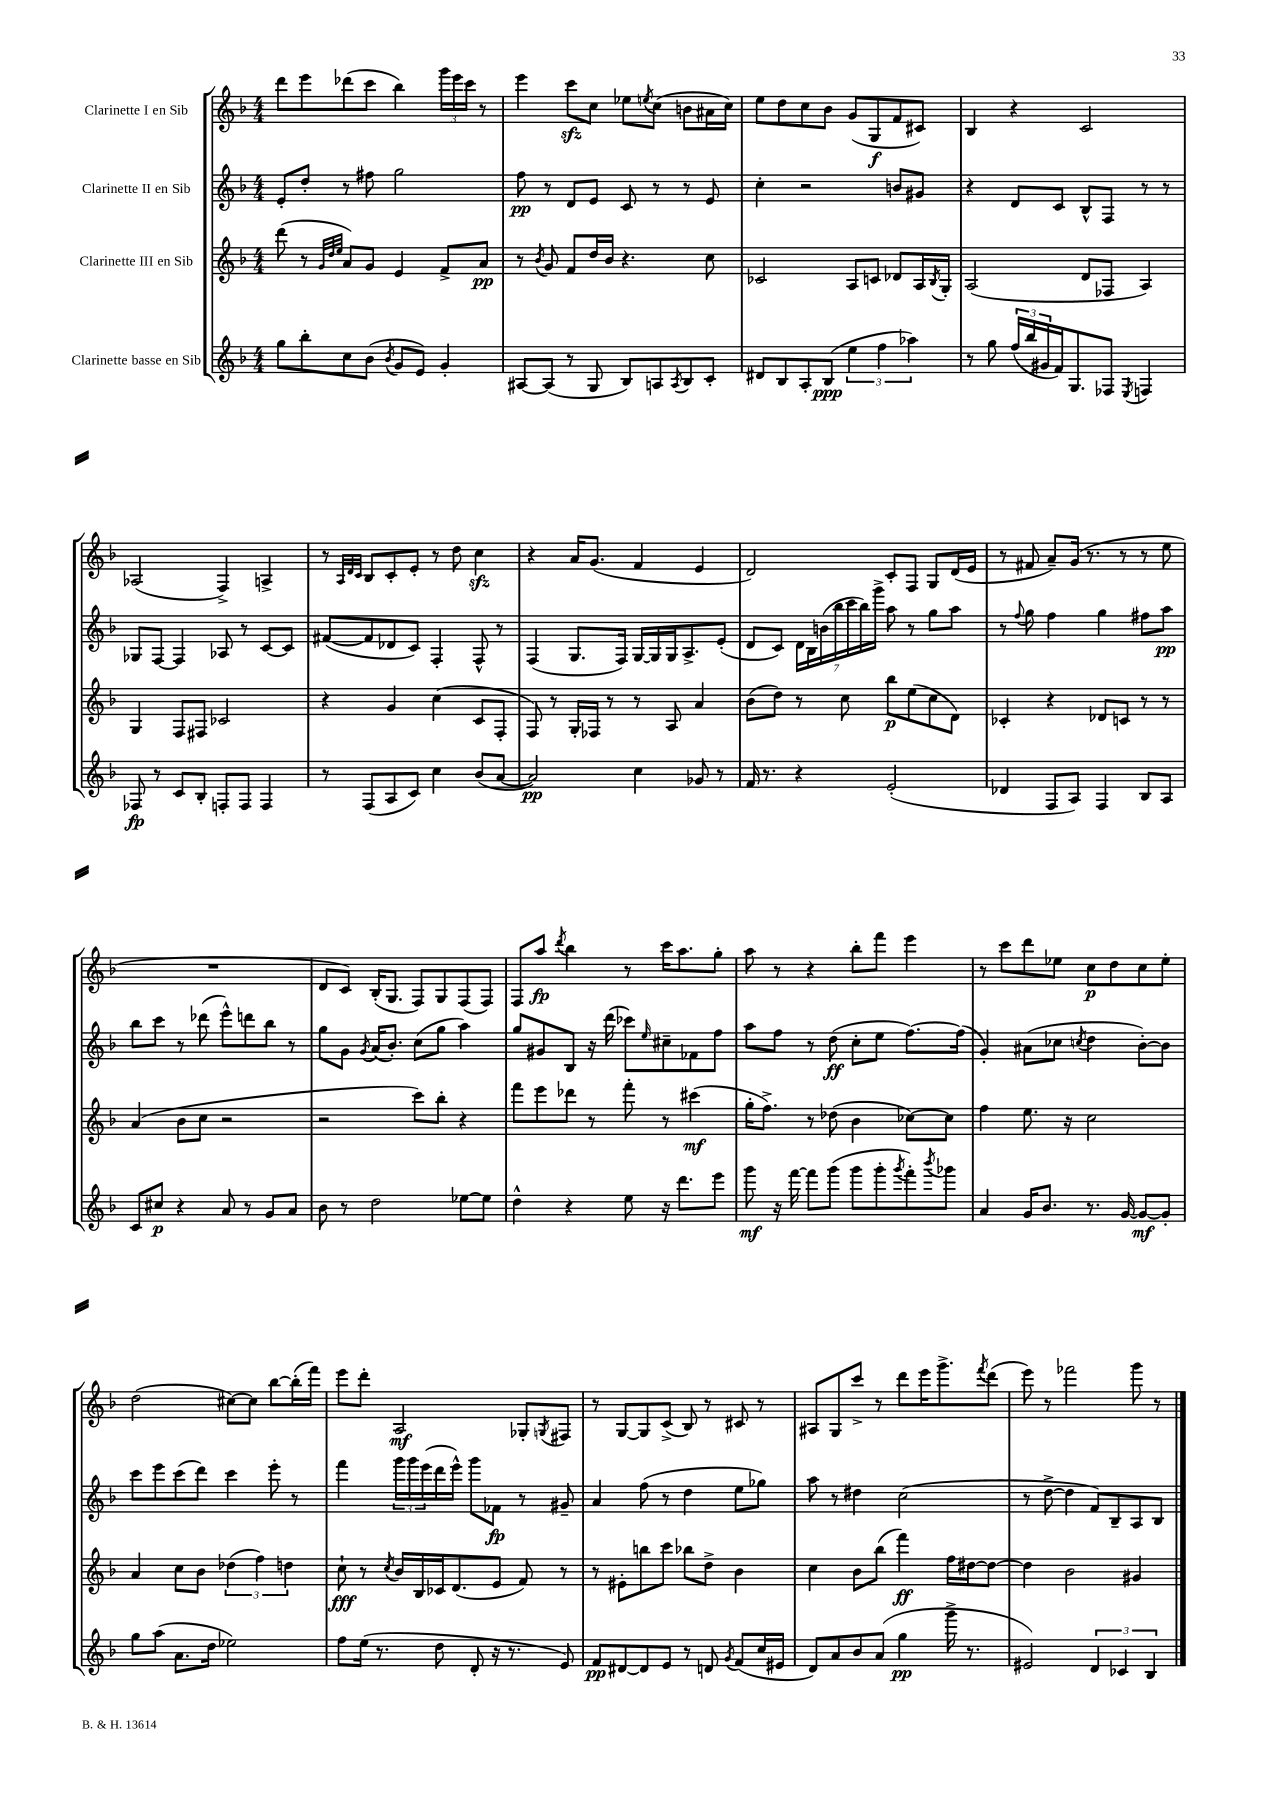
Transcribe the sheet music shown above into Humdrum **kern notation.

**kern	**kern	**kern	**kern
*staff4	*staff3	*staff2	*staff1
*clefG2	*clefG2	*clefG2	*clefG2
*k[b-]	*k[b-]	*k[b-]	*k[b-]
*M4/4	*M4/4	*M4/4	*M4/4
8gg	(8ddd	8e'	8ddd
8bb-'	8r	8dd'	8eee
.	32qqg	.	.
.	32qqdd	.	.
.	32qqee	.	.
8cc	8a)	8r	(8ddd-
(8b-	8g	8ff#	8ccc
8qb-	.	.	.
8g	4e	2gg	4bb-)
8e)	.	.	.
4g'	8f^	.	24ggg
.	.	.	24eee
.	.	.	24ccc
.	8a	.	8r
=	=	=	=
[8A#	8r	8ff	4eee
.	8qb-	.	.
(8A#]	8g	8r	.
8r	8f	8d	8ccc
8G	16dd	8e	8cc
.	16b-	.	.
8B-)	4.r	8c	8ee-
.	.	.	8qee
8A	.	8r	(8cc
8qA	.	.	.
8B-	.	8r	8b
8c'	8cc	8e	16a#
.	.	.	16cc)
=	=	=	=
8d#	2c-	4cc'	8ee
8B-	.	.	8dd
8A'	.	2r	8cc
(8B-	.	.	8b-
6ee	8A	.	(8g
.	8c	.	8G
6ff	.	.	.
.	8d-	8b	8f
6aa-)	.	.	.
.	16A	8g#	8c#)
.	8qB-	.	.
.	16G'	.	.
=	=	=	=
8r	(2A	4r	4B-
8gg	.	.	.
(24ff	.	8d	4r
24bb-	.	.	.
24g#	.	.	.
16f)	.	8c	.
8.G	.	.	.
.	8d	8B-^^	2c
8F-	8F-	8F	.
8qE	.	.	.
4F	4A)	8r	.
.	.	8r	.
=	=	=	=
8F-	4G	8G-	(2A-
8r	.	[8F	.
8c	8F	4F]	.
8B-'	8F#	.	.
8F'	2c-	8A-	4F^)
8F	.	8r	.
4F	.	[8c	4A^
.	.	8c]	.
=	=	=	=
8r	4r	([8f#	8r
.	.	.	32qqA
.	.	.	32qqd
.	.	.	32qqc
(8F	.	8f#]	8B-
8A	4g	8d-	8c'
8c)	.	8c)	8e'
4cc	(4cc	4F'	8r
.	.	.	8dd
(8b-	8c	8F^^	4cc
[8a	8F'	8r	.
=	=	=	=
2a])	8F)	(4F	4r
.	8r	.	.
.	16G'	8.G	16a
.	16F-	.	(8.g
.	8r	.	.
.	.	16F)	.
4cc	8r	[16G	4f
.	.	16G]	.
.	8A	16G	.
.	.	8.A^	.
8g-	4a	.	4e
8r	.	(8e'	.
=	=	=	=
16f	(8b-	8d	2d)
8.r	.	.	.
.	8dd)	8c)	.
4r	8r	28d	.
.	.	28B-	.
.	.	(28b	.
.	.	28bb-	.
.	8cc	.	.
.	.	28ccc	.
.	.	28bb-)	.
.	.	28ggg^	.
(2e'	8bb-	8aa	8c'
.	(8ee	8r	8F
.	8cc	8gg	8G
.	8d)	8aa	(16d
.	.	.	16e
=	=	=	=
4d-	4c-'	8r	8r
.	.	8qqff	.
.	.	8gg	8f#
8F	4r	4ff	8a~)
8A)	.	.	(16g
.	.	.	8.r
4F	8d-	4gg	.
.	8c	.	8r
8B-	8r	8ff#	8r
8A	8r	8aa	8ee
=	=	=	=
8c	(4a	8bb-	1r
8cc#	.	8ccc	.
4r	8b-	8r	.
.	8cc	(8ddd-	.
8a	2r	8eee^^)	.
8r	.	8ddd	.
8g	.	8bb-	.
8a	.	8r	.
=	=	=	=
8b-	2r	8gg	8d
8r	.	8g	8c)
.	.	8qg	.
2dd	.	(16a	(16B-'
.	.	8.b-')	8.G
.	8ccc)	(8cc	8F)
.	8bb-'	8gg	8G
[8ee-	4r	4aa)	(8F
8ee-]	.	.	8F)
=	=	=	=
4dd^^	8fff	8gg	8F
.	8eee	8g#	8aa
.	.	.	8qddd
4r	8ddd-	8B-	4bb-
.	8r	16r	.
.	.	(16ddd	.
8ee	8fff'	8ccc-)	8r
.	.	16qqee	.
16r	8r	8cc#~	16ccc
8.ddd	.	.	8.aa
.	(4ccc#	8f-	.
8eee	.	8ff	8gg'
=	=	=	=
8ggg	16gg'	8aa	8aa
.	8.ff^)	.	.
16r	.	8ff	8r
[16fff	.	.	.
8fff]	8r	8r	4r
(8ggg	(8dd-	(8dd	.
8ggg	4b-	8cc'	8bb-'
8ggg'	.	8ee	8fff
8qggg	.	.	.
8fff')	[8cc-)	[8.ff)	4eee
8qbbb-	.	.	.
8ggg-	8cc-]	.	.
.	.	(16ff]	.
=	=	=	=
4a	4ff	4g')	8r
.	.	.	8ccc
16g	8.ee	(8a#	8ddd
8.b-	.	.	.
.	.	8cc-	8ee-
.	16r	.	.
.	.	8qcc	.
8.r	2cc	4dd	8cc
.	.	.	8dd
[16g	.	.	.
8g_	.	[8b-')	8cc
8g']	.	8b-]	8ee-'
=	=	=	=
8gg	4a	8ccc	(2dd
(8aa	.	8eee	.
8.a	8cc	(8ccc	.
.	8b-	8ddd)	.
16dd	.	.	.
2ee-)	(6dd-	4ccc	[8cc#)
.	.	.	8cc#]
.	6ff)	.	.
.	.	8eee'	[8bb-
.	6dd	.	.
.	.	8r	(16bb-']
.	.	.	16fff)
=	=	=	=
8ff	8cc`	4fff	8eee
(16ee	8r	.	8ddd'
8.r	.	.	.
.	8qcc	.	.
.	16b-	24ggg	2A
.	.	24ggg	.
.	16B-	.	.
.	.	(24eee	.
8dd	16c-	16ddd	.
.	(8.d	16eee^^)	.
8d'	.	8ggg	.
16r	8e	8f-	.
8.r	.	.	.
.	8f)	8r	8G-'
.	.	.	8qG
8e)	8r	8g#~	8F#
=	=	=	=
8f	8r	4a	8r
[8d#	8e#'	.	[8G
8d#]	8bb	(8ff	8G]
8e	8ccc	8r	(8c^
8r	8bb-	4dd	8B-)
8d	8dd^	.	8r
8qg	.	.	.
(8f	4b-	8ee	8c#
16cc	.	8gg-)	8r
16e#	.	.	.
=	=	=	=
8d)	4cc	8aa	8A#
8a	.	8r	8G
8b-	8b-	4dd#	8ccc^
(8a	(8bb-	.	8r
4gg	4fff)	(2cc	8ddd
.	.	.	16eee
.	.	.	8.ggg^
16ggg^	16ff	.	.
8.r	[16dd#	.	.
.	.	.	8qfff
.	8dd#_	.	(8ddd
=	=	=	=
2e#)	4dd#]	8r	8eee)
.	.	[8dd^	8r
.	2b-	4dd]	2fff-
6d	.	8f)	.
.	.	8B-~	.
6c-	.	.	.
.	4g#	8A	8ggg
6B-	.	.	.
.	.	8B-	8r
==	==	==	==
*-	*-	*-	*-
